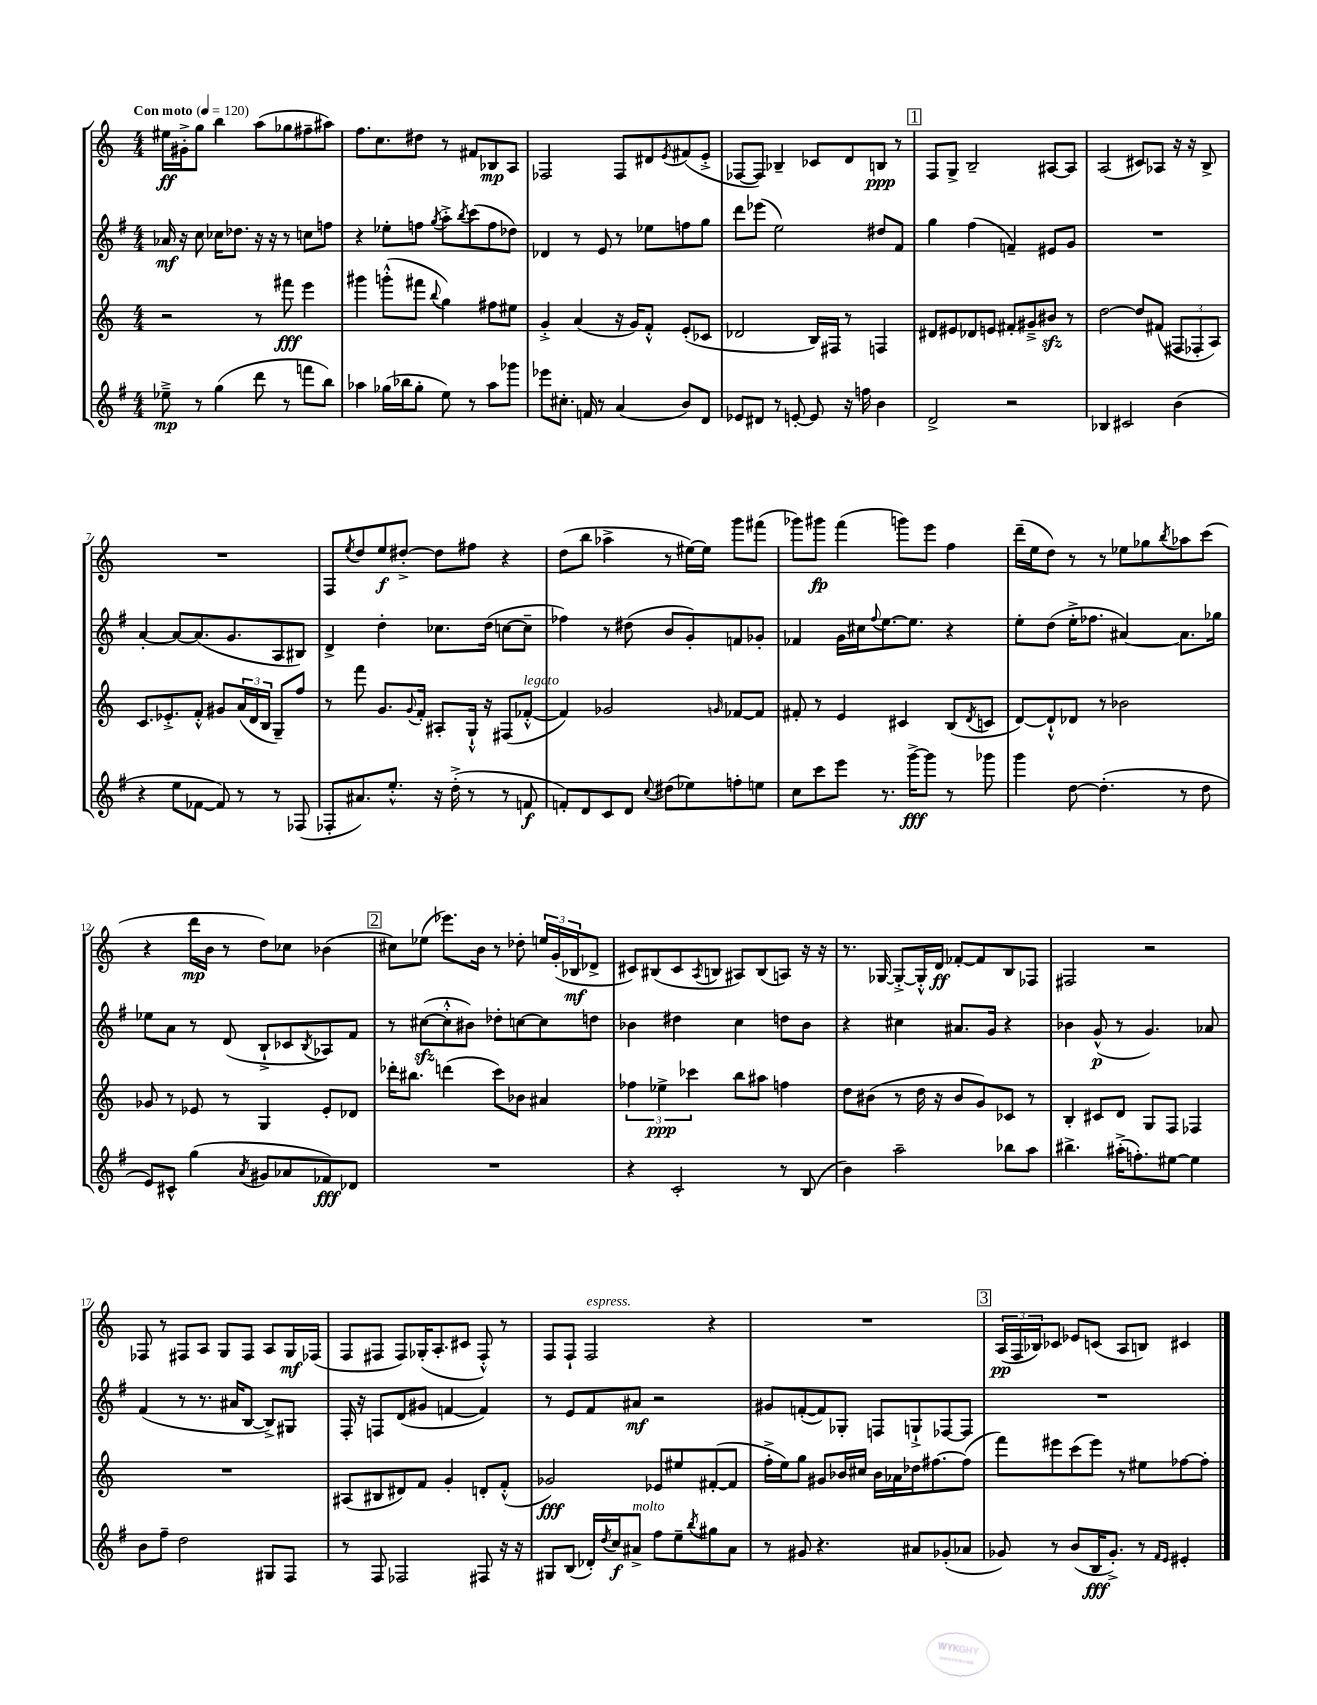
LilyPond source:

<<
\new StaffGroup <<
\new Staff = "s0" {
    \clef treble \key c \major \numericTimeSignature \time 4/4 \tempo "Con moto" 4 = 120
    eis''16\ff gis'16-.-> g''8 b''4 a''8( ges''8 fis''8-- ais''8) |
    f''8. c''8. dis''8 r8 fis'8 bes8\mp a8 |
    fes2 fes8 dis'8 \acciaccatura { e'8 } fis'8( e'8-.-> |
    fes8~ fes8) bes4-- ces'8 d'8 b8\ppp r8 |
    \mark \markup { \box "1" } f8 g8-> b2-- ais8~ ais8 |
    a2( cis'8) aes8 r16 r16 b8-> |
    R1 |
    f8 \acciaccatura { e''8 } d''8 e''8\f dis''8~-.-> dis''8 fis''8 r4 |
    d''8( b''8 aes''4-> r8 eis''16~) eis''16 g'''8 fis'''8( |
    ges'''8) gis'''8\fp f'''4( g'''8) e'''8 f''4 |
    d'''16--( e''16 d''8) r8 r8 ees''8 ges''8 \acciaccatura { b''8 } aes''8 c'''8( |
    r4 d'''16\mp b'16 r8 d''8) ces''8 bes'4( |
    \mark \markup { \box "2" } cis''8) ees''8( ees'''8.) b'16 r8 des''8-. \tuplet 3/2 { e''16 g'16-.( bes16\mf } des'8-> |
    cis'8) bis8( cis'8 \acciaccatura { a8 } b8 ais8) b8( a8) r16 r16 |
    r8. ges16~ ges8~-.-> ges16-.-^ d'16\ff fes'8~-. fes'8 b8 fes8 |
    fis2 r2 |
    fes8 r8 fis8 a8 g8 fis8 a8 g16\mf fes16( |
    f8 fis8 fis8) ges16-.( a8.-. cis'8 fis8-.-^) r8 |
    f8 f8-! f2^\markup { \italic "espress." } r4 |
    R1 |
    \mark \markup { \box "3" } \tuplet 3/2 { a16\pp( f16 bes16) } ces'8 ees'8 c'8( a8 b8) cis'4 \bar "|." |
}
\new Staff = "s1" {
    \clef treble \key g \major \numericTimeSignature \time 4/4
    aes'16\mf r16 c''8 ces''16 des''8. r16 r16 r8 c''8 f''8 |
    r4 ees''8-. f''8 \acciaccatura { g''8 } a''8-.-> \acciaccatura { b''8 } c'''8( f''8 des''8) |
    des'4 r8 e'8 r8 ees''8 f''8 g''8 |
    d'''8 ees'''8( e''2) dis''8 fis'8 |
    \mark \markup { \box "1" } g''4 fis''4( f'4--) eis'8 g'8 |
    R1 |
    a'4~-. a'8~ a'8.( g'8. a8 bis8) |
    d'4-> d''4-. ces''8. d''16( c''8~ c''8-- |
    fes''4) r8 dis''8( b'8 g'8-.) f'8 ges'8-. |
    fes'4 g'16 cis''16 \appoggiatura { fis''8 } e''8.~ e''8. r4 |
    e''8-. d''8( e''16-.-> fes''8. ais'4~) ais'8. ges''16 |
    ees''8 a'8 r8 d'8( b8-!-> ces'8 \acciaccatura { b8 } aes8) fis'8 |
    \mark \markup { \box "2" } r8 cis''8~\sfz( cis''8-.-^ bis'8) des''8-. c''8~ c''8 d''8 |
    bes'4 dis''4 c''4 d''8 bes'8 |
    r4 cis''4 ais'8. g'16 r4 |
    bes'4 g'8-^\p( r8 g'4.) aes'8 |
    fis'4( r8 r8. ais'16 b8~ b8->) gis8 |
    fis16-. r16 f8 d'8( gis'8 f'4~ f'4) |
    r8 e'8 fis'8 ais'8\mf r2 |
    gis'8 f'8~-.( f'8) ges8-. f8 g8-!-> fes8~ fes8 |
    \mark \markup { \box "3" } R1 \bar "|." |
}
\new Staff = "s2" {
    \clef treble \key c \major \numericTimeSignature \time 4/4
    r2 r8 fis'''8\fff e'''4 |
    gis'''4 g'''8-.-^( fis'''8 \appoggiatura { b''8 } g''4) fis''8 eis''8 |
    g'4-.-> a'4( r16 g'16) f'8-.-^ e'8-.( ces'8 |
    des'2 b16) fis16 r8 f4 |
    \mark \markup { \box "1" } dis'8 eis'8 des'8 e'8 fis'8-. gis'8---> bis'8\sfz r8 |
    d''2~ d''8 fis'8( \tuplet 3/2 { fis8 fes8-. a8) } |
    c'8. ees'8.-.-> f'8-.-^ gis'8 \tuplet 3/2 { a'16( d'16 b16 } g8--) f''8 |
    r8 f'''8 g'8. \appoggiatura { g'8 } f'16-. ais8-. g16-!-^ r16 fis8( fes'8~-.-^^\markup { \italic "legato" } |
    fes'4) ges'2 \grace { g'16 } fes'8~ fes'8 |
    fis'8-. r8 e'4 cis'4 b8( \acciaccatura { d'8 } c'8 |
    d'8~) d'8-!-^ des'8 r8 bes'2 |
    ges'8 r8 ees'8 r8 g4 ees'8-. des'8 |
    \mark \markup { \box "2" } des'''16-. bis''8. d'''4( c'''8) bes'8 ais'4 |
    \tuplet 3/2 { fes''4 ees''4->\ppp ces'''4 } b''8 ais''8 f''4 |
    d''8 bis'8( r8 d''16 r16 bis'8 g'8) ces'8 r8 |
    b4-. cis'8 d'8 g8 f8 fes4 |
    R1 |
    ais8( bis8 dis'8) f'8 g'4-. d'8-. f'8-.-^( |
    ges'2\fff) ees'8 eis''8 fis'8~-.( fis'8 |
    f''16-.-> e''16) g''8 gis'8 bes'16 cis''16 bes'16 aes'16 des''16 fis''8.~ fis''8( |
    \mark \markup { \box "3" } f'''8) eis'''8 c'''8( eis'''8) r8 eis''8 fes''8~ fes''8-. \bar "|." |
}
\new Staff = "s3" {
    \clef treble \key g \major \numericTimeSignature \time 4/4
    ees''8--->\mp r8 g''4( d'''8 r8 f'''8 b''8) |
    aes''4 ges''16( bes''16 ges''8-. e''8) r8 aes''8 ges'''8 |
    ees'''8 cis''8.-. f'16 r8 a'4( b'8) d'8 |
    ees'8 dis'8 r8 e'8~-. e'8 r16 f''16 b'4 |
    \mark \markup { \box "1" } d'2-> r2 |
    bes4 cis'2 b'4( |
    r4 e''8 fes'8~ fes'8) r8 r8 fes8( |
    fes8-. ais'8.) e''8.-.-^ r16 d''16-.->( r8 r8 f'8\f |
    f'8-.) d'8 c'8 d'8 \appoggiatura { c''8 } dis''8( ees''8) f''8-. e''8 |
    c''8 c'''8 e'''8 r8. g'''16~->\fff g'''8 r8 ges'''8 |
    g'''4 d''8~ d''4.-.( r8 d''8 |
    e'8) cis'8-^ g''4( \acciaccatura { a'8 } gis'8 aes'8 fes'8\fff) des'8 |
    \mark \markup { \box "2" } R1 |
    r4 c'2-. r8 b8( |
    b'4) a''2-- bes''8 a''8 |
    bis''4.-> ais''16-.->( f''8.-.) eis''8~ eis''4 |
    b'8 fis''8-- d''2 gis8 fis8 |
    r8 fis8 fes2 fis8 r16 r16 |
    gis8 b8( des'16-.) \acciaccatura { d''8 } c''16\f ais'8->^\markup { \italic "molto" } fis''8 e''8-- \acciaccatura { b''8 } gis''8 ais'8 |
    r8 gis'8 r4. ais'8 ges'8-.( aes'8 |
    \mark \markup { \box "3" } ges'8) r8 b'8( b16\fff ges'8.-.->) r8 \grace { fis'16 e'16 } eis'4-. \bar "|." |
}
>>
>>
